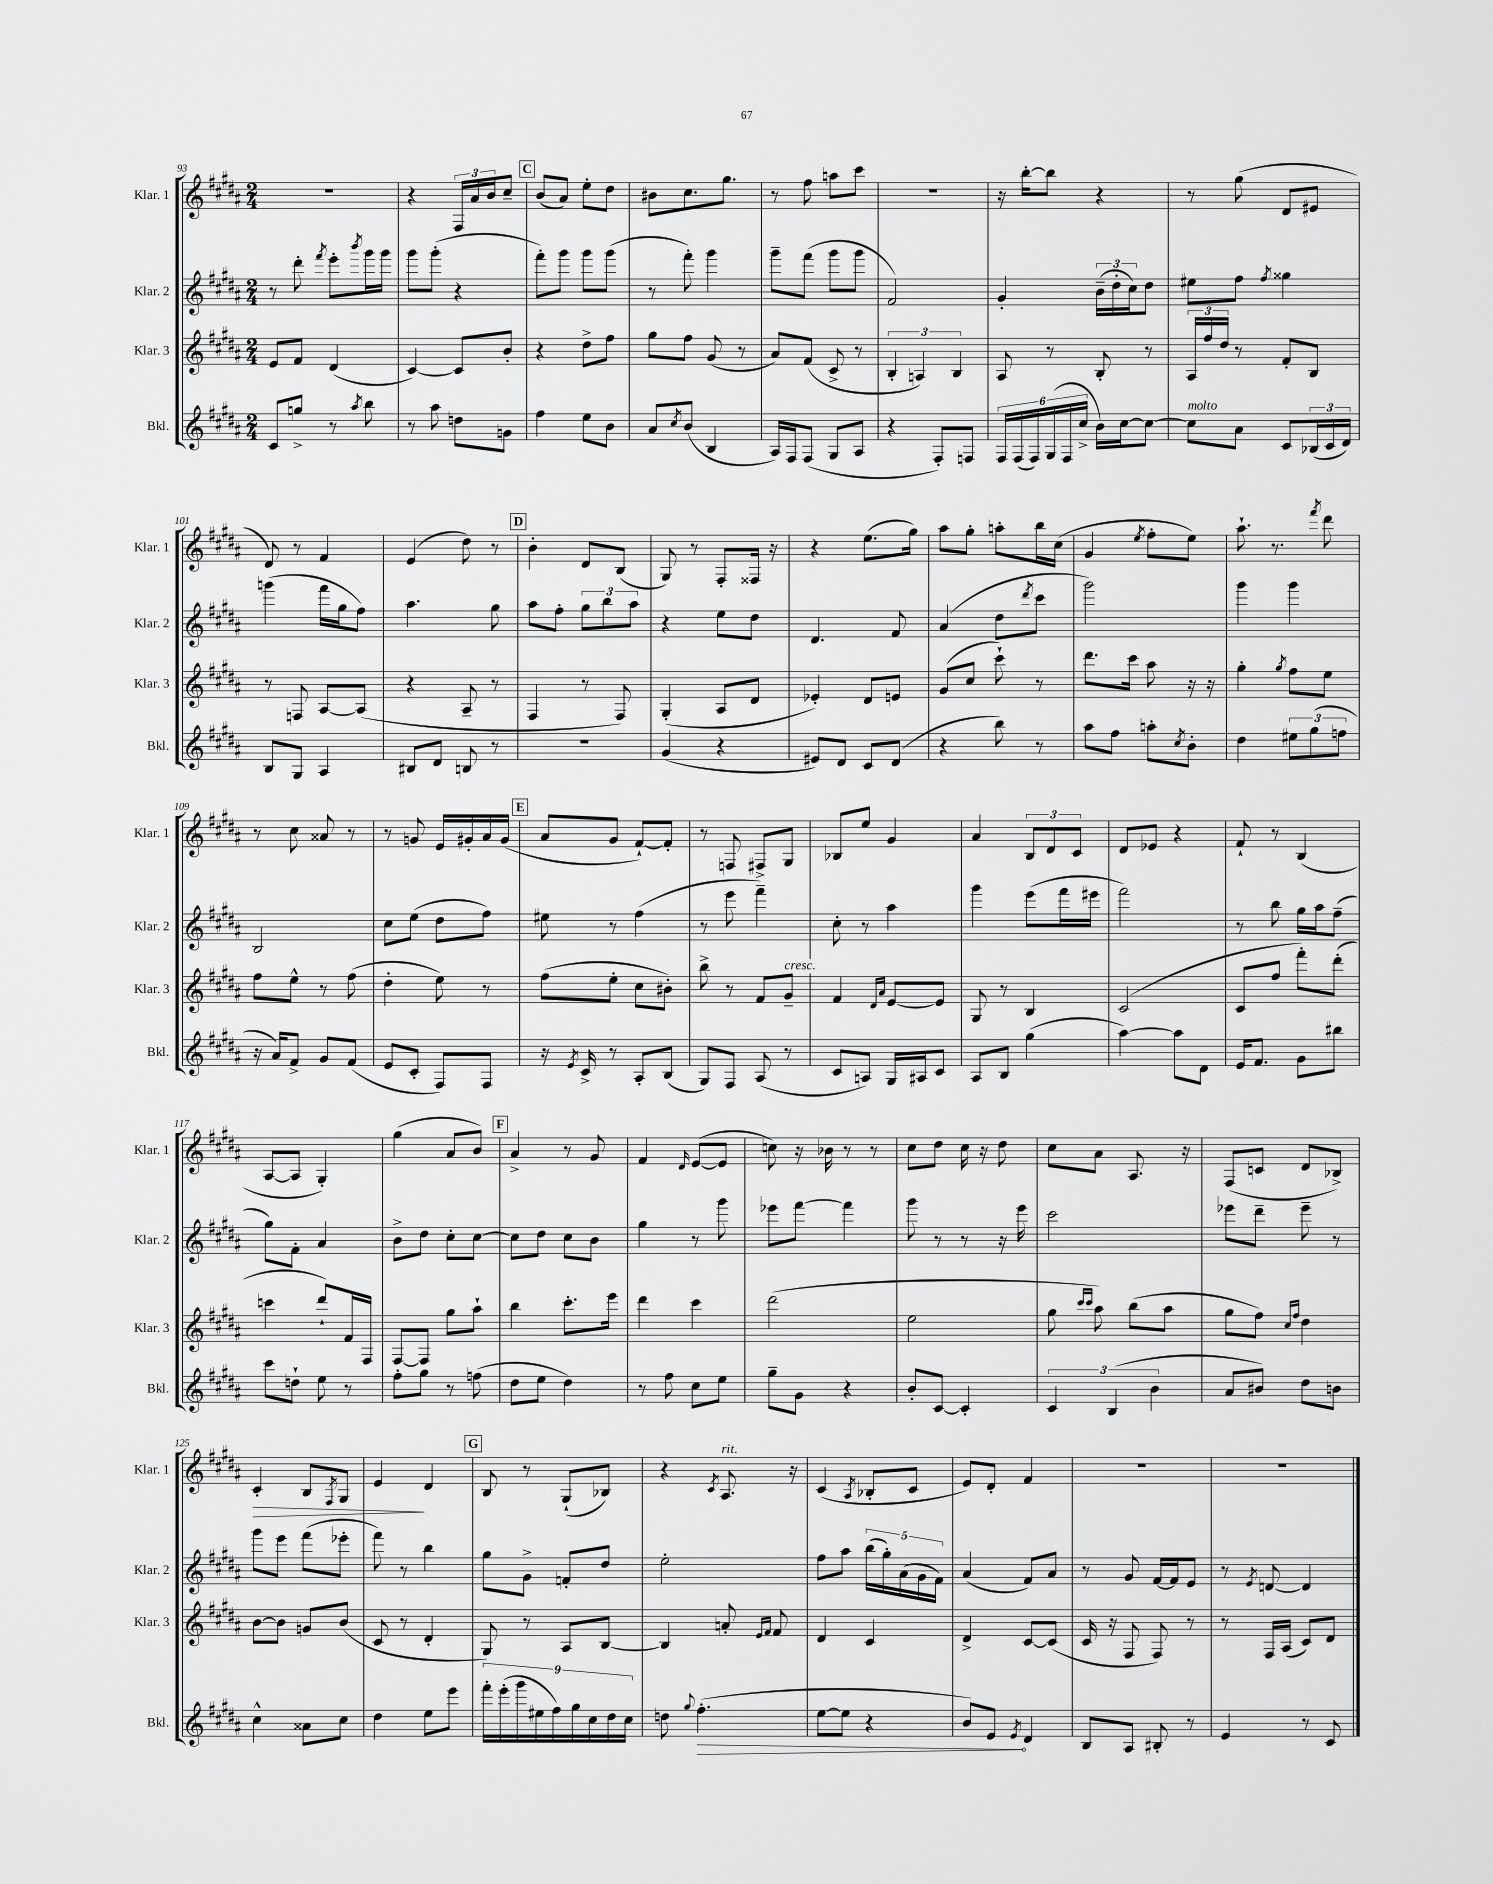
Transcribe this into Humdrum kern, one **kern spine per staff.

**kern	**kern	**kern	**kern
*staff4	*staff3	*staff2	*staff1
*clefG2	*clefG2	*clefG2	*clefG2
*k[f#c#g#d#a#]	*k[f#c#g#d#a#]	*k[f#c#g#d#a#]	*k[f#c#g#d#a#]
*M2/4	*M2/4	*M2/4	*M2/4
8c#	8e	8r	2r
8gg^	8f#	8ddd#'	.
.	.	8qfff#	.
8r	(4d#	8eee'	.
8qaa#	.	8qbbb	.
8bb	.	16ggg#	.
.	.	16ggg#	.
=	=	=	=
8r	[4c#)	8ggg#	4r
8aa#	.	(8ggg#'	.
8dd	8c#]	4r	24F#
.	.	.	24a#
.	.	.	24b
8g	8b'	.	8cc#~
=	=	=	=
4ff#	4r	8fff#')	(8b
.	.	8ggg#	8a#)
8ee	8dd#^	8ggg#	8ee'
8b	8ff#	(8ggg#	8dd#
=	=	=	=
8a#	8gg#	8r	8b#
8qcc#	.	.	.
(8b	8ff#	8fff#')	8.cc#
4B	(8g#	4ggg#	.
.	.	.	8.gg#
.	8r	.	.
=	=	=	=
16A#)	8a#)	8ggg#~	8r
16F#	.	.	.
(8F#	(8f#	(8fff#	8ff#
8G#	8c#^	8ggg#	8aa
8A#	8r	8ggg#	8ccc#
=	=	=	=
4r	6B'	2f#)	2r
.	6A)	.	.
8F#')	.	.	.
.	6B	.	.
8F	.	.	.
=	=	=	=
24F#	8A#	4g#'	16r
(24F#	.	.	.
.	.	.	[16bb'
24F#)	.	.	.
(24G#	8r	.	8bb]
24F#	.	.	.
24cc#^	.	.	.
16b)	8B'	(24b~	4r
.	.	24dd#'	.
[16cc#	.	.	.
.	.	24cc#)	.
8cc#_	8r	8dd#	.
=	=	=	=
8cc#]	24A#	8ee#	8r
.	24ff#	.	.
.	24dd#	.	.
8a#	8r	8ff#	(8gg#
.	.	8qff#	.
8c#	8f#'	4gg##	8d#
(24B-	8B	.	8e#
24c#	.	.	.
24d#)	.	.	.
=	=	=	=
8B	8r	(4ggg	8d#)
8G#	8F	.	8r
4A#	[8A#	16fff#	4f#
.	.	16gg#	.
.	(8A#]	8ff#)	.
=	=	=	=
8B#	4r	4.aa#	(4e
8d#	.	.	.
8B	8A#~	.	8dd#)
8r	8r	8gg#	8r
=	=	=	=
2r	4F#	8aa#	4b'
.	.	8ff#'	.
.	8r	12gg#	8d#
.	.	12bb	.
.	8F#)	.	(8B
.	.	12aa#	.
=	=	=	=
(4g#	(4G#'	4r	8G#)
.	.	.	8r
4r	8A#	8ee	8F#'
.	8d#	8dd#	16F##
.	.	.	16r
=	=	=	=
8e#)	4e-')	4.d#	4r
8d#	.	.	.
8c#	8d#	.	(8.ee
(8d#	8e	8f#	.
.	.	.	16gg#)
=	=	=	=
4r	(8g#	(4a#	8aa#
.	8cc#	.	8gg#'
8bb)	8ccc#`)	8dd#	8aa'
.	.	8qddd#	.
8r	8r	8ccc#	16bb
.	.	.	(16cc#
=	=	=	=
8aa#	8.ddd#	2ggg#)	4g#
8ff#	.	.	.
.	16ccc#	.	.
.	.	.	8qee
8aa'	8aa#	.	8ff#'
8qcc#	.	.	.
8b'	16r	.	8ee)
.	16r	.	.
=	=	=	=
4dd#	4gg#'	4ggg#	8.aa#`
.	.	.	8.r
.	8qgg#	.	.
12ee#	8ff#	4ggg#	.
(12gg#	.	.	.
.	.	.	8qfff#
.	8ee	.	8ddd#
12ff	.	.	.
=	=	=	=
16r	8ff#	2B	8r
16a#)	.	.	.
8f#^	8ee^^	.	8cc#
8g#	8r	.	8a##
(8f#	(8ff#	.	8r
=	=	=	=
8e	4dd#'	8cc#	8r
8c#'	.	(8ee	8g
8F#)	8ee)	8dd#	16e
.	.	.	16g#'
8F#	8r	8ff#)	16a#
.	.	.	(16g#
=	=	=	=
16r	(8ff#	8ee#	8a#
8qe	.	.	.
16c#^	.	.	.
8r	8ee'	8r	8g#
8A#'	8cc#	(4ff#	[8f#`)
(8B	8b#')	.	8f#']
=	=	=	=
8G#)	8bb^	8r	8r
8F#	8r	8eee	8F
(8A#	8f#	4fff#~)	8F#^
8r	8g#~	.	8G#
=	=	=	=
8c#	4f#	8cc#'	8B-
8A)	.	8r	8ee
.	16qqd#	.	.
.	16qqa#	.	.
16G#	[8e	4aa#	4g#
16A#	.	.	.
8c#	8e]	.	.
=	=	=	=
8A#	8G#	4ggg#	4a#
8B	8r	.	.
(4gg#	4B	(8eee	12B
.	.	.	12d#
.	.	16fff#	.
.	.	.	12c#
.	.	16eee#	.
=	=	=	=
[4aa#)	(2c#	2fff#)	8d#
.	.	.	8e-
8aa#]	.	.	4r
8d#	.	.	.
=	=	=	=
16e	8c#	8r	8f#`
8.f#	.	.	.
.	8ff#	8bb	8r
8g#	8fff#')	16gg#	(4B
.	.	16aa#	.
8bb#	(8ddd#'	(8ff#~	.
=	=	=	=
8ccc#	4ccc	8gg#)	[8A#
8dd`	.	8f#'	8A#]
8ee	8ddd#`)	4a#	4G#')
8r	16f#	.	.
.	16F#	.	.
=	=	=	=
8ff#'	[8F#	8b^	(4gg#
8gg#	8F#]	8dd#	.
8r	8gg#	8cc#'	8a#
(8ff	8aa#`	[8cc#	8b)
=	=	=	=
8dd#	4bb	8cc#]	4a#^
8ee	.	8dd#	.
4dd#)	8.ccc#'	8cc#	8r
.	.	8b	8g#
.	16eee	.	.
=	=	=	=
8r	4ddd#	4gg#	4f#
8ff#	.	.	.
.	.	.	16qqd#
8cc#	4ccc#	8r	([8e
8ee	.	8ggg#	8e]
=	=	=	=
8gg#~	(2ddd#	8eee-	8cc)
8g#	.	[8fff#	16r
.	.	.	16b-
4r	.	4fff#]	8r
.	.	.	8r
=	=	=	=
8b'	2ee	8ggg#	8cc#
[8c#	.	8r	8dd#
4c#']	.	8r	16cc#
.	.	.	16r
.	.	16r	8dd#
.	.	16eee	.
=	=	=	=
6c#	8gg#	2ccc#	8cc#
.	16qqccc#	.	.
.	16qqccc#	.	.
.	8aa#)	.	8a#
(6B	.	.	.
.	(8bb	.	8.A#
6b	.	.	.
.	8aa#	.	.
.	.	.	16r
=	=	=	=
8a#	8gg#	8eee-	(8F#
8b#)	8ff#)	8ddd#~	8c
.	16qqcc#	.	.
.	16qqff#	.	.
8dd#	4dd#	8eee-~	8d#
8b	.	8r	8B-^)
=	=	=	=
4cc#^^	[8b	8ggg#	4c#'
.	8b]	8eee	.
8a##	8g	(8fff#	8B
.	.	.	8qF#
8cc#	(8b	8eee-'	8G#
=	=	=	=
4dd#	8c#	8fff#)	4e
.	8r	8r	.
8ee	4d#'	4bb	4d#
8eee	.	.	.
=	=	=	=
18fff#'	8G#)	8gg#	8B
(18eee'	.	.	.
18ggg#	.	.	.
.	8r	8g#^	8r
18ee#	.	.	.
18ff#)	.	.	.
.	8A#	8f'	(8G#`
18gg#	.	.	.
18cc#	.	.	.
.	[8B	8dd#	8B-)
18dd#	.	.	.
18cc#	.	.	.
=	=	=	=
8dd	4B]	2ee'	4r
8qqgg#	.	.	.
(4.ff#'	.	.	.
.	.	.	8qc#
.	8a'	.	8.A#
.	16qqe	.	.
.	16qqf#	.	.
.	8f#	.	.
.	.	.	16r
=	=	=	=
[8ee	4d#	8ff#	(4c#
8ee]	.	8aa#	.
.	.	.	8qA#
4r	4c#	(20bb	8B-'
.	.	20gg#')	.
.	.	(20a#	.
.	.	.	8c#
.	.	20g#	.
.	.	20f#)	.
=	=	=	=
8b)	4d#^	(4a#	8e)
8e	.	.	8d#'
8qe	.	.	.
4d#	[8c#	8f#)	4f#
.	(8c#]	8a#	.
=	=	=	=
8B	16c#	8r	2r
.	16r	.	.
8A#	8F#	8g#	.
8B#'	8F#)	[16f#	.
.	.	16f#]	.
8r	8r	8e	.
=	=	=	=
4e	8r	8r	2r
.	.	8qe	.
.	16F#	[8d	.
.	(16A#	.	.
8r	8c#)	4d]	.
8c#	8d#	.	.
==	==	==	==
*-	*-	*-	*-
